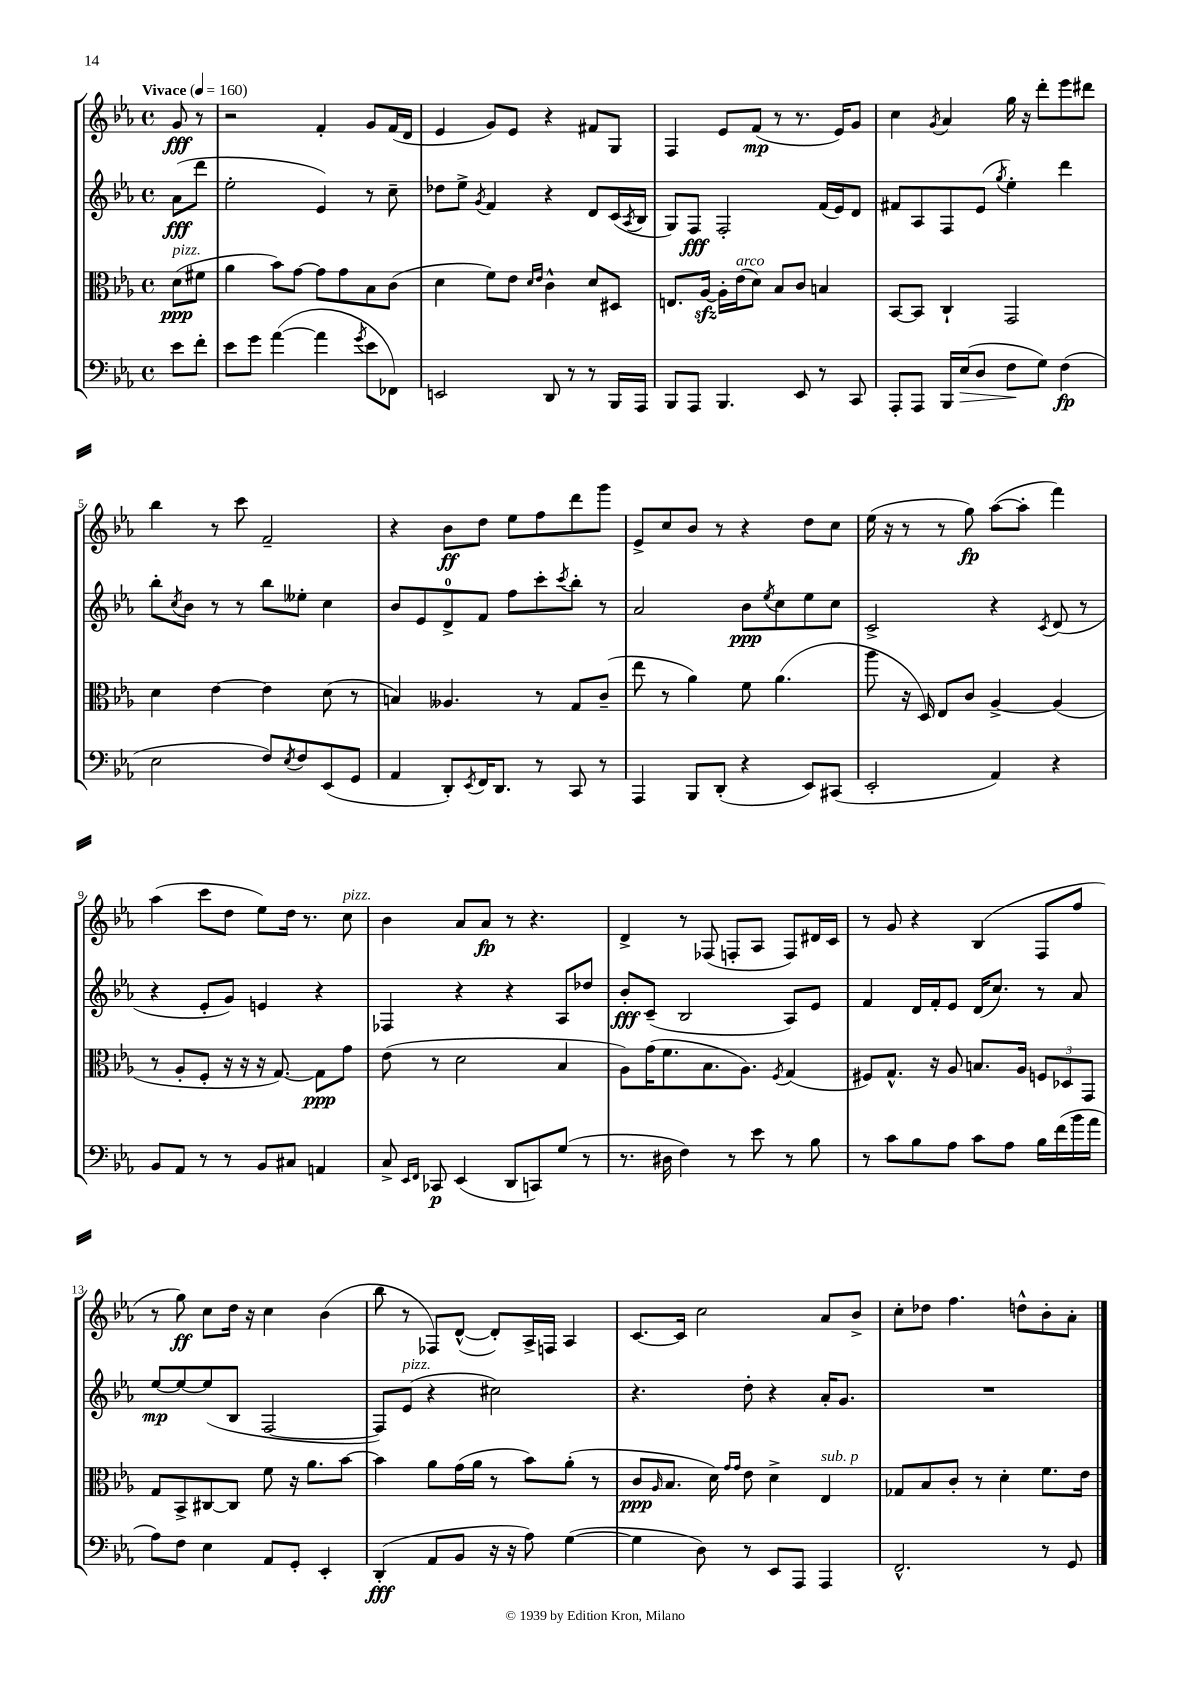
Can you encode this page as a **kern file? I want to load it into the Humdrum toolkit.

**kern	**kern	**kern	**kern
*staff4	*staff3	*staff2	*staff1
*clefF4	*clefC3	*clefG2	*clefG2
*k[b-e-a-]	*k[b-e-a-]	*k[b-e-a-]	*k[b-e-a-]
*M4/4	*M4/4	*M4/4	*M4/4
*met(c)	*met(c)	*met(c)	*met(c)
*MM160	*MM160	*MM160	*MM160
8e-	(8d	(8a-	8g
8f'	8f#	8ddd	8r
=	=	=	=
8e-	4a-	2ee-'	2r
8g	.	.	.
([4a-	8b-)	.	.
.	[8g	.	.
4a-]	8g]	4e-)	4f'
.	8g	.	.
8qg	.	.	.
8e-	8B-	8r	8g
8FF-)	(8c	8cc~	(16f
.	.	.	16d
=	=	=	=
2EE	4d	8dd-	4e-
.	.	8ee-^	.
.	.	8qg	.
.	8f)	4f	8g)
.	8e-	.	8e-
.	16qqd	.	.
.	16qqe-	.	.
8DD	4c^^	4r	4r
8r	.	.	.
8r	8d	8d	8f#
16BBB-	8D#	(16c	8G
.	.	8qA-	.
16AAA-	.	16B-	.
=	=	=	=
8BBB-	8.E	8G)	4F
8AAA-	.	8F	.
.	[16A-	.	.
4.BBB-	16A-']	2F'	8e-
.	(16e-	.	.
.	8d)	.	(8f
.	8B-	.	8r
8EE-	8c	.	8.r
8r	4B	(16f	.
.	.	16e-)	16e-)
8CC	.	8d	8g
=	=	=	=
8AAA-'	[8BB-	8f#	4cc
8AAA-	8BB-]	8A-	.
.	.	.	8qg
16BBB-	4C`	8F	4a-
(16E-	.	.	.
8D	.	(8e-	.
.	.	8qgg	.
8F	2GG	4ee-')	16gg
.	.	.	16r
8G)	.	.	8ddd'
(4F	.	4ddd	8eee-
.	.	.	8ddd#
=	=	=	=
2E-	4d	8bb-'	4bb-
.	.	8qcc	.
.	.	8b-	.
.	[4e-	8r	8r
.	.	8r	8ccc
8F)	4e-]	8bb-	2f~
8qE-	.	.	.
8F	.	8ee--'	.
(8EE-	(8d	4cc	.
8GG	8r	.	.
=	=	=	=
4AA-	4B)	8b-	4r
.	.	8e-	.
8DD')	4.A--	8d^	8b-
8qEE-	.	.	.
16FF	.	8f	8dd
8.DD	.	.	.
.	.	8ff	8ee-
8r	8r	8ccc'	8ff
.	.	8qccc	.
8CC	8G	8bb-'	8ddd
8r	(8c~	8r	8ggg
=	=	=	=
4AAA-	8ee-	2a-	8e-^
.	8r	.	8cc
8BBB-	4a-)	.	8b-
(8DD'	.	.	8r
4r	8f	8b-	4r
.	.	8qee-	.
.	(4.a-	8cc	.
8EE-)	.	8ee-	8dd
(8CC#	.	8cc	8cc
=	=	=	=
2EE-'	8aa-	2c^	(16ee-
.	.	.	16r
.	16r	.	8r
.	16D)	.	.
.	8E-	.	8r
.	8c	.	8gg)
4AA-)	[4A-^	4r	([8aa-
.	.	.	8aa-']
.	.	8qc	.
4r	(4A-]	(8d	4fff)
.	.	8r	.
=	=	=	=
8BB-	8r	4r	(4aa-
8AA-	8A-'	.	.
8r	8F'	8e-'	8ccc
8r	16r	8g)	8dd
.	16r	.	.
8BB-	16r	4e	8ee-)
.	[8.G)	.	.
8C#	.	.	16dd
.	.	.	8.r
4AA	8G]	4r	.
.	8g	.	8cc
=	=	=	=
8C^	(8e-	4F-	4b-
16qqEE-	.	.	.
16qqFF	.	.	.
8CC-	8r	.	.
(4EE-	2d	4r	8a-
.	.	.	8a-
8DD	.	4r	8r
8CC)	.	.	4.r
(8G	4B-	8A-	.
8r	.	8dd-	.
=	=	=	=
8.r	8A-)	8b-'	4d^
.	(16g	(8c~	.
16D#	8.f	.	.
4F)	.	2B-	8r
.	8.B-	.	(8F-
8r	.	.	8F'
.	8.A-)	.	.
8e-	.	.	8A-
.	8qF	.	.
8r	(4G	8A-)	8F)
8B-	.	8e-	16d#
.	.	.	16c
=	=	=	=
8r	8F#)	4f	8r
8c	8.G^^	.	8g
8B-	.	16d	4r
.	16r	16f'	.
8A-	8A-	8e-	.
8c	8.B	(16d	(4B-
.	.	8.cc)	.
8A-	.	.	.
.	16A-	.	.
16B-	12F	8r	8F
(16f	.	.	.
.	12D-	.	.
16b-	.	8a-	8ff
.	12GG	.	.
16a-	.	.	.
=	=	=	=
8A-)	8G	[8ee-	8r
8F	8BB-^	8ee-_	8gg)
4E-	[8C#	(8ee-]	8cc
.	8C#]	8B-	16dd
.	.	.	16r
8AA-	8f	[2F	4cc
8GG'	16r	.	.
.	8.a-	.	.
4EE-'	.	.	(4b-
.	[8b-	.	.
=	=	=	=
(4DD'	4b-]	8F])	8bb-
.	.	(8e-	8r
8AA-	8a-	4r	8F-)
8BB-	(16g	.	([8d^^
.	16a-	.	.
16r	8r	2cc#)	8d'])
16r	.	.	.
8A-)	8b-)	.	16A-^
.	.	.	16F
([4G	(8a-'	.	4A-
.	8r	.	.
=	=	=	=
4G]	8c	4.r	[8.c
.	16qqA-	.	.
.	8.B-	.	.
.	.	.	16c]
8D)	.	.	2cc
.	16d)	.	.
.	16qqg	.	.
.	16qqg	.	.
8r	8e-	8dd'	.
8EE-	4d^	4r	.
8AAA-	.	.	.
4AAA-	4E-	16a-'	8a-
.	.	8.g	.
.	.	.	8b-^
=	=	=	=
2.FF^^	8G-	1r	8cc'
.	8B-	.	8dd-
.	8c'	.	4.ff
.	8r	.	.
.	4d'	.	.
.	.	.	8dd^^
8r	8.f	.	8b-'
8GG	.	.	8a-'
.	16e-	.	.
==	==	==	==
*-	*-	*-	*-
